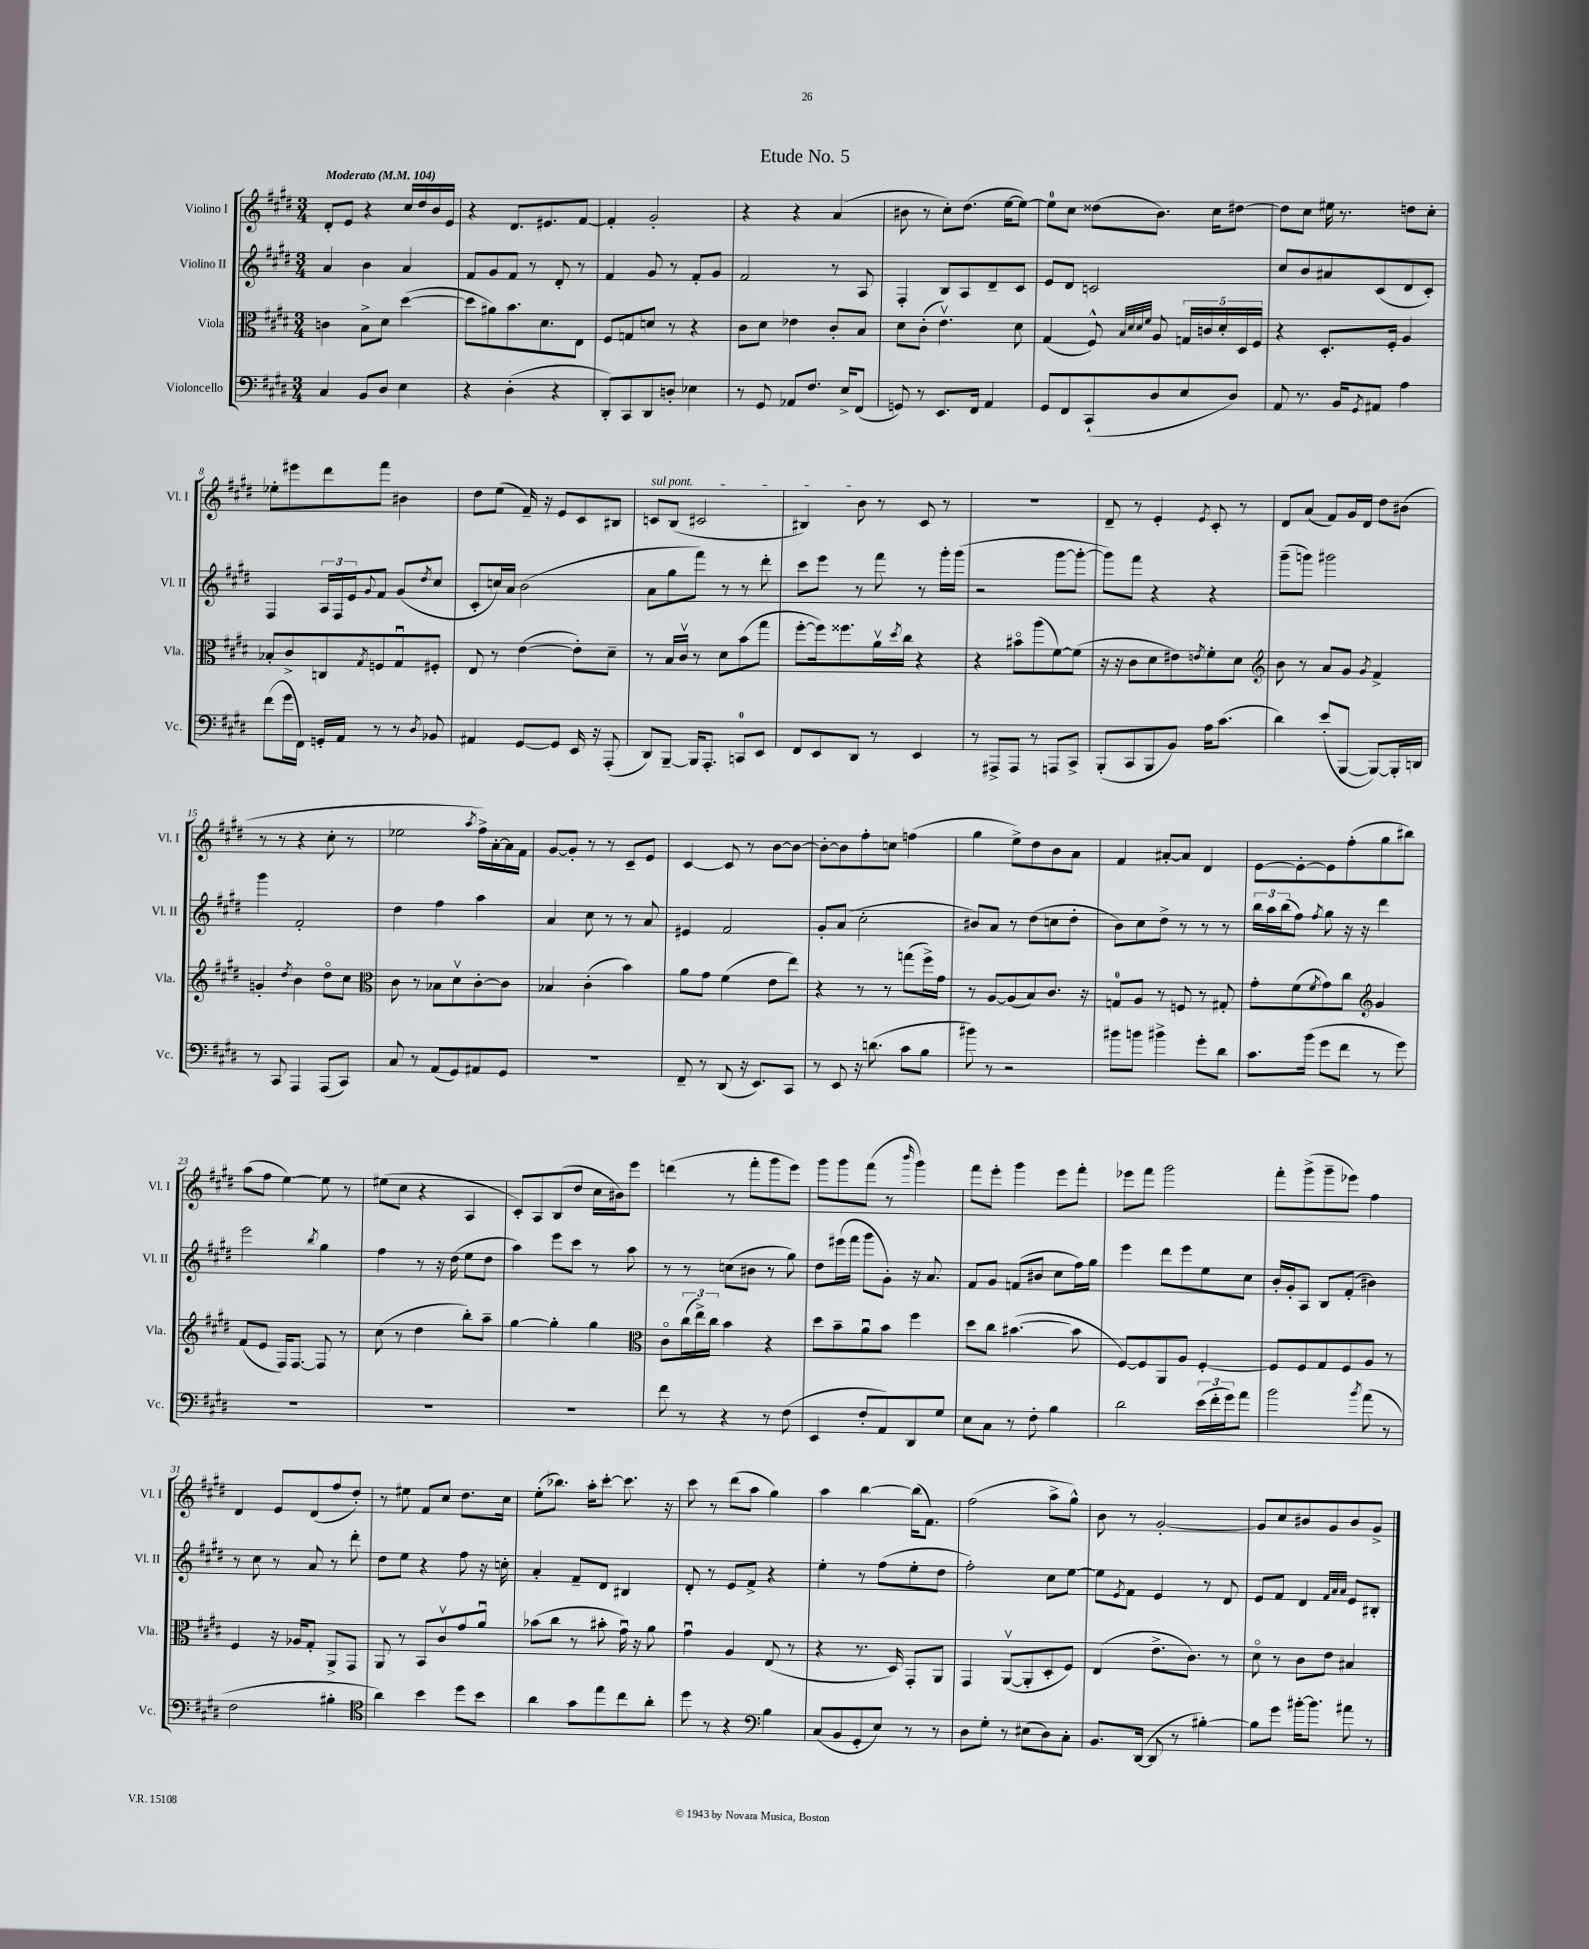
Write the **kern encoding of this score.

**kern	**kern	**kern	**kern
*staff4	*staff3	*staff2	*staff1
*clefF4	*clefC3	*clefG2	*clefG2
*k[f#c#g#d#]	*k[f#c#g#d#]	*k[f#c#g#d#]	*k[f#c#g#d#]
*M3/4	*M3/4	*M3/4	*M3/4
*MM104	*MM104	*MM104	*MM104
4C#	4c	4a	8d#'
.	.	.	8e
8BB	8B^	4b	4r
8D#	8d#	.	.
4E	([4dd#	4a	16cc#
.	.	.	16dd#
.	.	.	16b
.	.	.	16e
=	=	=	=
4r	8dd#]	8f#	4r
.	8a#)	8g#	.
(4D#'	8.b	8f#	8.d#
.	.	8r	.
.	8.d#	.	8.e#
4r	.	8d#'	.
.	8E	8r	[8f#
=	=	=	=
8DD#')	8F#	4f#	4f#']
8CC#	8G	.	.
8DD#	8d	8g#	2g#'
8D'	8r	8r	.
4E-	4r	8f#'	.
.	.	8g#	.
=	=	=	=
8r	8c#	2f#	4r
8GG#	8d#	.	.
8AA-	4e-	.	4r
8.F#	.	.	.
.	8c#'	8r	(4a
16E^	.	.	.
(8FF#	8B	8A	.
=	=	=	=
8GG)	8d#	4F#'	8b#
8r	(8c#'	.	8r
8.EE	4.ev)	8B	8cc#')
.	.	8A	(8.dd#
16FF#	.	.	.
4AA	.	8d#~	.
.	.	.	[16ee
.	8d#	8c#	8ee_)
=	=	=	=
8GG#	(4G#	8e	8ee]
8FF#	.	8d#	8cc#
(8CC#`	8F#^^)	2c	(8dd##
.	32qqB	.	.
.	32qqd#	.	.
.	32qqd#	.	.
.	32qqf#	.	.
8D#	8A	.	8.b)
8E	20G	.	.
.	20c	.	.
.	.	.	16cc#
.	20d#'	.	.
8D#)	.	.	[8dd#
.	20D#	.	.
.	20F#	.	.
=	=	=	=
8AA	4r	8cc#	8dd#]
8.r	.	8b	8cc#
.	8.D#'	8a#	16ee#
16BB	.	.	8.r
8qGG#	.	.	.
8AA#	.	(8c#	.
.	16F#'	.	.
4A	4A	8d#	8dd
.	.	8c#')	8cc#'
=	=	=	=
(8f#	8B-'	4F#	8ee-'
16g#	8c#^	.	8eee#
16FF#)	.	.	.
16GG'	8C	24A	8ddd#
.	.	24F#	.
16AA	.	.	.
.	.	24e	.
.	8qG#	8qqg#	.
8r	8F	8f#	8fff#
8r	8G#u	(8g#	4b#
8qD#	.	8qdd#	.
8BB-	8F#'	8cc#	.
=	=	=	=
4AA#	8E	8c#'	8dd#
.	8r	16cc)	(8ee
.	.	16a	.
[8GG#	([4e	(2b	16f#~)
.	.	.	16r
8GG#]	.	.	8e
16EE	8e'])	.	8c#
16r	.	.	.
(8AAA'	8d#~	.	8B#
=	=	=	=
8DD#)	8r	8a	8c
[8BBB~	16B	8gg#	(8B
.	16c#v	.	.
16BBB]	8r	8fff#)	2c#
8.AAA'	.	.	.
.	8d#	8r	.
8CC	(8b	8r	.
8EE	8gg#	8ddd#'	.
=	=	=	=
8FF#	[8ff#'	8ccc#	4B#)
8EE	16ff#])	8eee	.
.	8.ff##	.	.
8DD#	.	8r	8b
8r	16av	8fff#	8r
.	8qdd#	.	.
.	16cc#	.	.
4EE	4r	8r	8c#
.	.	16ggg#'	8r
.	.	(16ggg#	.
=	=	=	=
8r	4r	2r	2.r
8AAA#^	.	.	.
8AAA#	8b#o	.	.
8r	(8aa	.	.
8AAA	[8f#)	[8ggg#	.
8CC#^	(8f#]	8ggg#'_	.
=	=	=	=
(8BBB'	16r	8ggg#])	8d#~
.	16r	.	.
8CC#	8c#	8fff#	8r
8BBB	8d#	4r	4e'
8BB)	8e#)	.	.
.	8qe	.	8qe
16A	8f#'	4r	8c#'
(8.c#	.	.	.
.	8d#	.	8r
=	=	=	=
*	*clefG2	*	*
4d#)	8b	(8ggg#~	8d#
.	8r	8ggg)	(8a
(8e'	8a	2ggg#	8f#)
[8BBB	8g#	.	16g#
.	.	.	16d#
.	8qg#	.	.
8BBB_)	4f#^	.	8dd#
16BBB']	.	.	(8b#
16DD	.	.	.
=	=	=	=
8r	4g'	4ggg#	8r
8CC#	.	.	8r
.	8qdd#	.	.
4AAA	4b	2f#'	4r
(8AAA	8dd#o	.	8cc#'
8CC#)	8cc#	.	8r
=	=	=	=
*	*clefC3	*	*
8C#	8c#	4dd#	2ee-
8r	8r	.	.
(8AA	8B-	4ff#	.
8GG#)	8d#v	.	.
.	.	.	8qaa
8AA#	[8c#'	4aa	16ff#^)
.	.	.	[16a'
8GG#	8c#]	.	16a]
.	.	.	16f#
=	=	=	=
2.r	4B-	4a	[8g#
.	.	.	8g#']
.	(4c#'	8cc#	8r
.	.	8r	8r
.	4b)	8r	8c#~
.	.	8a	8e
=	=	=	=
8FF#~	8a	4e#	[4c#
8r	8g#	.	.
(8DD#	(4f#	2f#	8c#]
16r	.	.	8r
8.EE)	.	.	.
.	8e	.	[8b
8CC#	8ee)	.	8b_
=	=	=	=
8r	4r	8g#'	8b'_
8EE	.	(8a	8b]
16r	8r	2cc#'	8ff#'
(8.d	.	.	.
.	8r	.	8cc
8c#	(8gg	.	(4ff
8B	16ff#^)	.	.
.	16g#	.	.
=	=	=	=
8b#)	8r	8b#)	4gg#
8r	[8A	8a	.
2r	(8A]	8r	8ee^)
.	8B)	(8dd#	8dd#
.	8.c#	8cc	8b
.	.	8dd#'	8a
.	16r	.	.
=	=	=	=
8b#	8G	8b)	4f#
8b	8A	8cc#	.
4b#^	8r	8dd#^	[8a#'
.	8F	8r	8a#]
8g#'	8r	8r	4d#
8d#	8G#'	8r	.
=	=	=	=
8.c#	8g#'	24bb	[8e
.	.	24aa	.
.	.	(24bb	.
.	(8f#	8ff#)	8e'_
(16b	.	.	.
.	8qf#	8qff#	.
8g#	8g#)	8gg#	8e]
8f#	8cc#	16r	(8ff#'
.	.	16r	.
*	*clefG2	*	*
8r	4g#	4ddd#	8gg#
8g#)	.	.	8bb#)
=	=	=	=
2.r	(8f#	2eee	(8aa
.	8e	.	8ff#
.	16F#)	.	[4ee)
.	[8.F#	.	.
.	.	8qbb	.
.	8F#]	4gg#	8ee]
.	8r	.	8r
=	=	=	=
2.r	(8cc#	4ff#	(8ee#
.	8r	.	8cc#
.	4dd#	8r	4r
.	.	16r	.
.	.	(16dd#	.
.	8bb')	8ee	4A
.	8aa~	8dd#	.
=	=	=	=
2.r	[4gg#	4aa)	8c#')
.	.	.	8A
.	4gg#']	8eee	(8B
.	.	8ccc#	8dd#
.	4gg#	8r	16cc#
.	.	.	16b#)
.	.	8aa	8eee
=	=	=	=
*	*clefC3	*	*
8f#	8c#o	8r	(4ddd
8r	(24cc#	8r	.
.	24ee^)	.	.
.	24cc#	.	.
4r	4b	(8cc	8r
.	.	8b#	8fff#'
8r	4r	8r	8ggg#
(8F#	.	8gg#)	8eee)
=	=	=	=
4EE	8dd#	8dd#	8ggg#
.	8b~	(16eee#	8ggg#
.	.	16fff#	.
8F#'	8au	8ggg#	(8fff#
8AA)	8b	8g#')	8r
.	.	.	16qqbbb
8DD#	4ff#	16r	4ggg#)
.	.	8.a	.
8G#	.	.	.
=	=	=	=
8E	8dd#	8f#	8fff#
8C#	8cc#	8g#	8eee'
8r	([4.b#	(8f	4ggg#
8F#'	.	8b#	.
4B	.	8cc#	8eee
.	8b#]	16ff#)	8fff#'
.	.	16gg#	.
=	=	=	=
2d#	[8F#)	4eee	8eee-
.	8F#]	.	8fff#
.	8AA	8ddd#	2ggg#
.	8A	8eee	.
(24e	[4F#'	8ee	.
24f#'	.	.	.
24g#)	.	.	.
8a	.	8cc#	.
=	=	=	=
2b	8F#]	16b'	8fff#'
.	.	16g#'	.
.	8F#	8A	(8ggg#^
.	8G#	8B	8ggg#~
.	8F#	(8f#'	8eee-)
8qb	.	.	.
(8a	8A	4b#)	4ff#
8r	8r	.	.
=	=	=	=
2F#	4F#	8r	4d#
.	.	8cc#	.
.	16r	8r	8e
.	16A-	.	.
.	8G#'	8a	(8d#
4B#'	8AA^	8r	8ff#
.	8GG#	8ddd#'	8dd#')
=	=	=	=
*clefC4	*	*	*
4a)	8AA	8dd#	8r
.	8r	8ee	8ee#
4b	8BB	4r	8f#
.	8c#v	.	8cc#
8dd#	8g#	8ff#	8.dd#
8b	8au	16r	.
.	.	16cc'	16cc#
=	=	=	=
4a	(8b-	4a'	(8ee'
.	8cc#	.	8.bb-)
8g#	8r	8f#~	.
.	.	.	16aa'
8ee	8b#'	8d#	[8ccc#'
8cc#	16g#u)	4B#	8.ccc#]
.	16r	.	.
8a'	8a	.	.
.	.	.	16r
=	=	=	=
8dd#	4g#u	8d#'	8ccc#
8r	.	8r	8r
4r	4A	8e	(8ddd#
.	.	8f#^	8aa
*clefF4	*	*	*
4B	(8E	4r	4gg#)
.	8r	.	.
=	=	=	=
(8C#	4r	4ee'	4aa
8BB	.	.	.
8GG#'	8.r	8r	[4bb
8E)	.	(8ff#	.
.	16D#)	.	.
8r	8GG#'	8ee'	(16bb]
.	.	.	8.f#)
8r	8AA	8dd#	.
=	=	=	=
8D#	4GG#	2ff#')	(2ff#
8G#'	.	.	.
8r	([8AAv	.	.
(8E#	8AA']	.	.
8D#)	8D#'	8cc#	8aa^
8C#'	8F#)	[8ee	8gg#^^)
=	=	=	=
8.BB	(4E	8ee]	8b
.	.	8qe	.
.	.	8f#	8r
([16DD#	.	.	.
8DD#]	8.e^	4e	[2g#'
8r	.	.	.
.	8.c#)	.	.
[4B#')	.	8r	.
.	8r	8d#	.
=	=	=	=
8B#]	8d#o	8e	8g#]
8g#	8r	8f#	8cc#
[16b#'	8c#	4d#	8b#
8.b#]	.	.	.
.	8e	.	8g#
.	.	32qqf#	.
.	.	32qqa	.
.	.	32qqa	.
8a#	4B#	8e	8b#
8r	.	8B#'	8g#^
==	==	==	==
*-	*-	*-	*-
